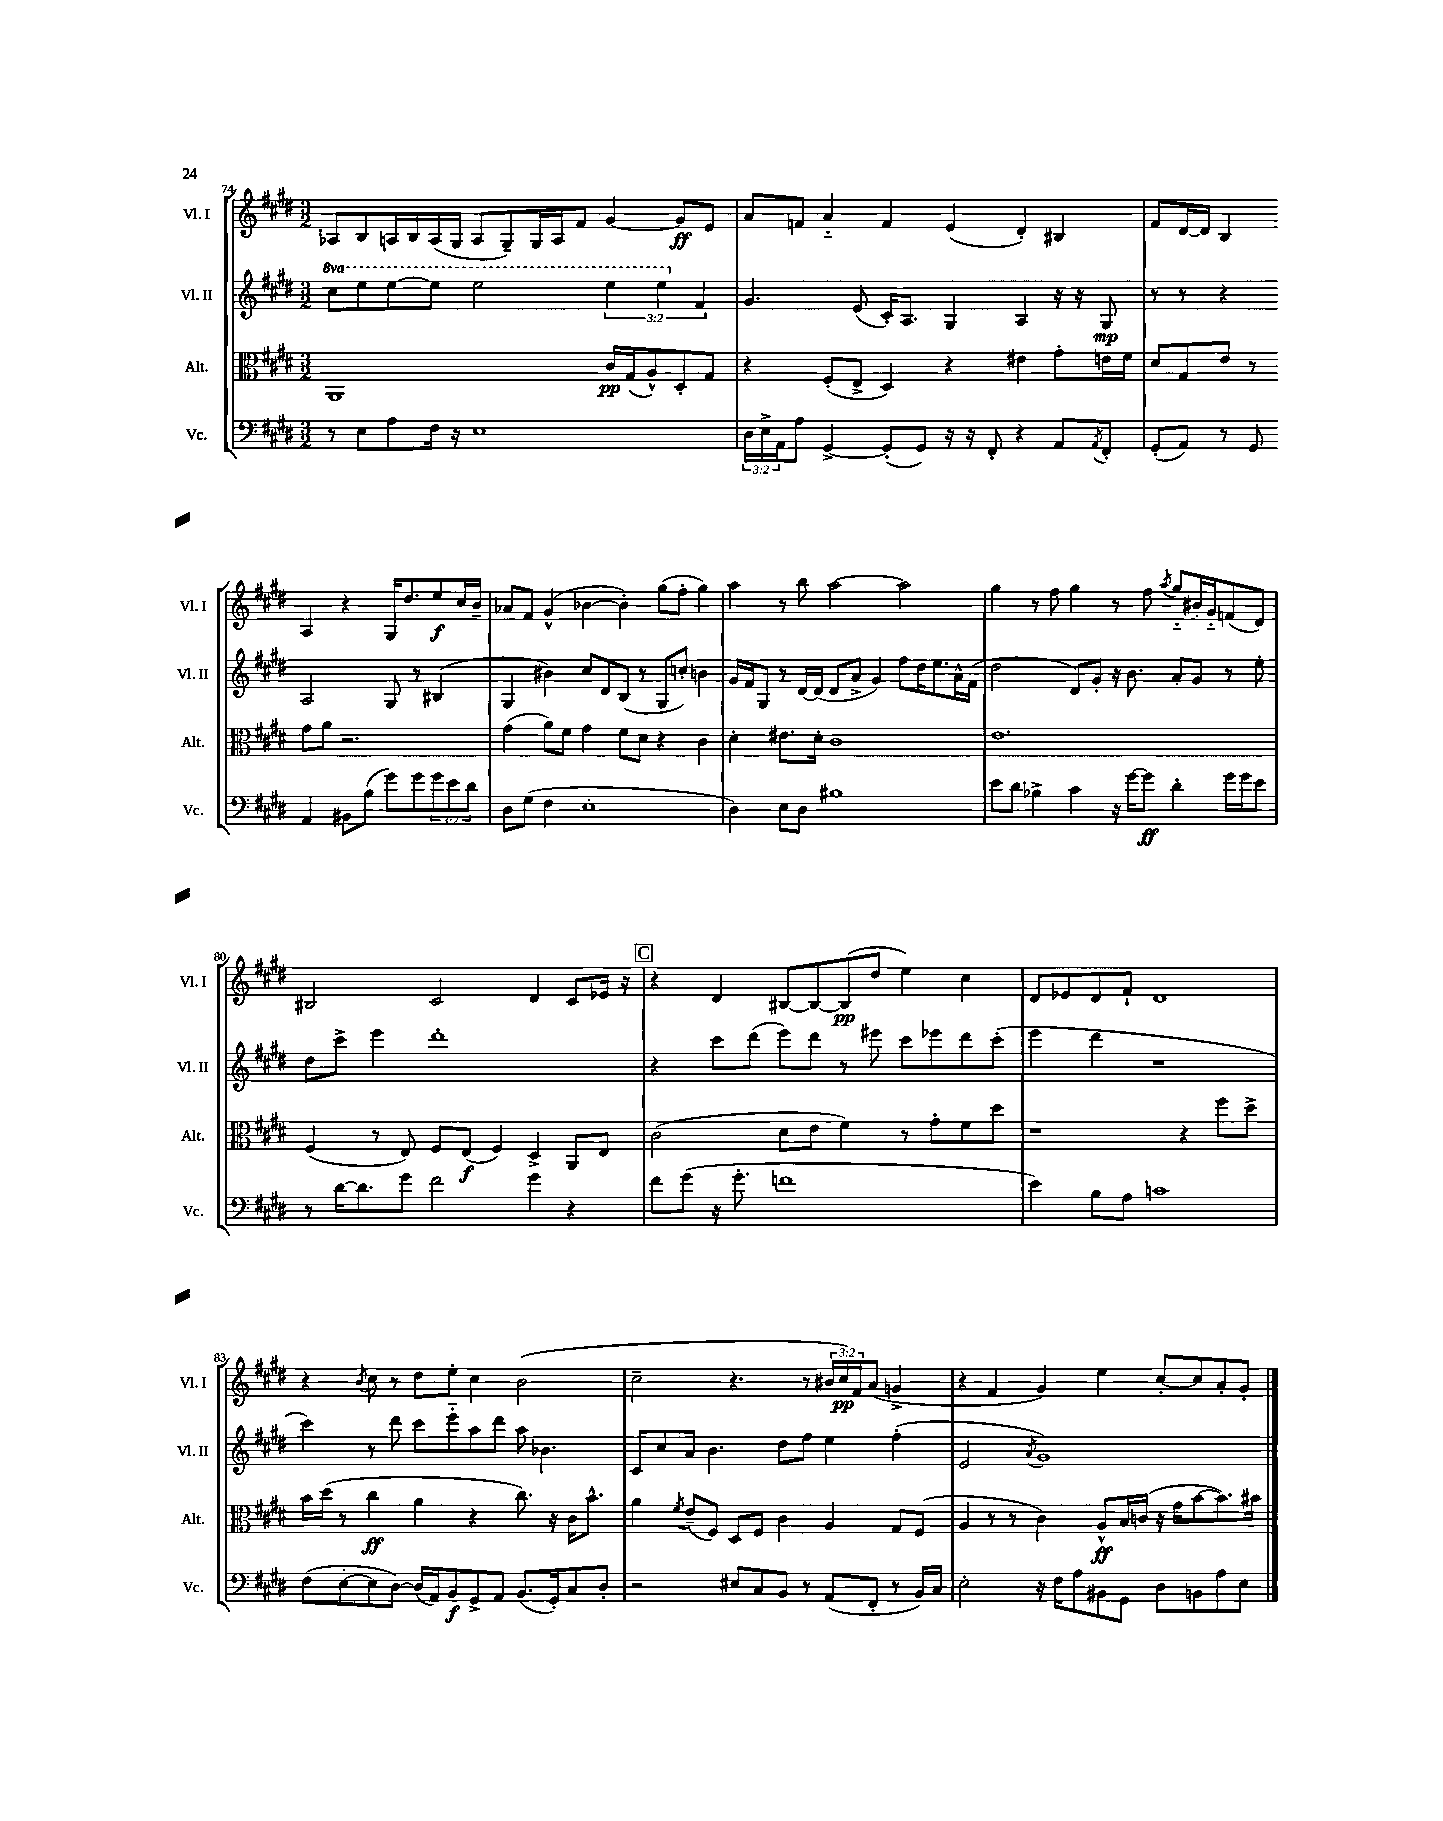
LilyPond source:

<<
\new StaffGroup <<
\new Staff = "s0" \with { instrumentName = "Vl. I" shortInstrumentName = "Vl. I" } {
    \clef treble \key e \major \numericTimeSignature \time 3/2 \override Staff.TupletNumber.text = #tuplet-number::calc-fraction-text
    aes8 b8 a16 b16 a16( gis16 a8 gis8--) gis16 a16 fis'8 gis'4~ gis'8\ff e'8 |
    a'8 f'8 a'4-_ f'4 e'4( dis'4-.) bis4 |
    fis'8 dis'16~ dis'16 b4 a4 r4 gis16 dis''8. e''8\f cis''16 b'16-- |
    aes'8 fis'8 gis'4-^( bes'4~ bes'4-.) gis''8( fis''8-. gis''4) |
    a''4 r8 b''8 a''2~ a''2 |
    gis''4 r8 fis''8 gis''4 r8 fis''8 \acciaccatura { a''8 } gis''8-_ bis'16-. gis'16-_ f'8( dis'8) |
    bis2 cis'2 dis'4 cis'8 ees'16 r16 |
    \mark \markup { \box "C" } r4 dis'4 bis8~ bis8~ bis8\pp( dis''8 e''4) cis''4 |
    dis'8 ees'8 dis'8 fis'8-! dis'1 |
    r4 \acciaccatura { b'8 } cis''8 r8 dis''8 e''8-. cis''4 b'2( |
    cis''2-- r4. r8 \tuplet 3/2 { bis'16 cis''16\pp) fis'16 } a'8( g'4-> |
    r4 fis'4 gis'4) e''4 cis''8~-. cis''8 a'8-. gis'8-. \bar "|." |
}
\new Staff = "s1" \with { instrumentName = "Vl. II" shortInstrumentName = "Vl. II" } {
    \clef treble \key e \major \numericTimeSignature \time 3/2 \override Staff.TupletNumber.text = #tuplet-number::calc-fraction-text \set Staff.ottavationMarkups = #ottavation-simple-ordinals
    \ottava #1 cis'''8 e'''8 e'''8~ e'''8 e'''2 \tuplet 3/2 { e'''4 e'''4 \ottava #0 fis'4 } |
    gis'4. e'8( cis'16-.) a8. gis4 a4 r16 r16 gis8\mp |
    r8 r8 r4 a2 gis8 r8 bis4( |
    gis4 bis'4) cis''8 dis'8 b8( r8 gis8 c''8-.) b'4 |
    gis'16 fis'16 gis8 r8 dis'16~ dis'16( dis'8 a'8-> gis'4) fis''8 dis''16 e''8. a'16-^ fis'16( |
    dis''2 dis'8) gis'8-. r16 b'8. a'8-. gis'8 r8 e''8-. |
    dis''8 cis'''8-> e'''4 dis'''1-. |
    \mark \markup { \box "C" } r4 cis'''8 dis'''8( e'''8) dis'''8 r8 eis'''8 cis'''8 ees'''8 dis'''8 cis'''8-.( |
    e'''4 dis'''4 r1 |
    cis'''4) r8 dis'''8 cis'''8 e'''8-_ a''8 dis'''8 a''8 bes'4. |
    cis'8 cis''8 a'8 b'4. dis''8 fis''8 e''4 fis''4-.( |
    e'2 \acciaccatura { a'8 } gis'1) \bar "|." |
}
\new Staff = "s2" \with { instrumentName = "Alt." shortInstrumentName = "Alt." } {
    \clef alto \key e \major \numericTimeSignature \time 3/2
    a,1 cis'16\pp gis16( a8-^) dis8-. gis8 |
    r4 fis8-.( e8-> dis4) r4 eis'4 gis'8-. e'16 fis'16 |
    dis'8 gis8 e'8 r8 gis'8 a'8 r2. |
    gis'4( a'8) fis'8 gis'4 fis'8 dis'8 r4 cis'4 |
    dis'4-. eis'8. dis'16-. cis'1 |
    e'1. |
    fis4( r8 e8) fis8 e8\f( fis4) dis4-> a,8 e8 |
    \mark \markup { \box "C" } cis'2( dis'8 e'8 fis'4) r8 gis'8-. fis'8 dis''8 |
    r1 r4 fis''8 dis''8-> |
    b'16 dis''16( r8 cis''4\ff a'4 r4 cis''8.) r16 cis'16 b'8.-^ |
    a'4 \acciaccatura { fis'8 } e'8--( fis8) dis8 fis8 cis'4 a4 gis8 fis8( |
    a4 r8 r8 cis'4) a8-^\ff b16 c'16( r16 gis'16 b'8~ b'8.) bis'16 \bar "|." |
}
\new Staff = "s3" \with { instrumentName = "Vc." shortInstrumentName = "Vc." } {
    \clef bass \key e \major \numericTimeSignature \time 3/2 \override Staff.TupletNumber.text = #tuplet-number::calc-fraction-text
    r8 e8 a8 fis16 r16 e1 |
    \tuplet 3/2 { dis16 e16-> a,16 } a8 gis,4~-> gis,8-.( gis,8) r16 r16 fis,8-. r4 a,8 \acciaccatura { a,8 } fis,8-. |
    gis,8-.( a,8) r8 gis,8 a,4 bis,8 b8( gis'8) gis'8 \tuplet 3/2 { gis'8 e'8 dis'8 } |
    dis8 gis8( fis4 e1-. |
    dis4) e8 dis8 bis1 |
    e'8 dis'8 bes4-> cis'4 r16 gis'16~ gis'8\ff dis'4-. gis'16 gis'16 e'8 |
    r8 dis'16~ dis'8. gis'8 fis'2 gis'4 r4 |
    \mark \markup { \box "C" } fis'8 gis'8( r16 gis'8.-. f'1 |
    e'4) b8 a8 c'1 |
    fis8( e8~-. e8 dis8~) dis16( a,16) b,8\f gis,8-> a,8 b,8.( gis,16-.) cis8 dis8-. |
    r2 eis8 cis8 b,8 r8 a,8( fis,8-. r8 b,16) cis16 |
    e2-. r16 fis16 a8 bis,8 gis,8 dis8 b,8 a8 e8 \bar "|." |
}
>>
>>
\layout { \context { \Score currentBarNumber = #74 } }
